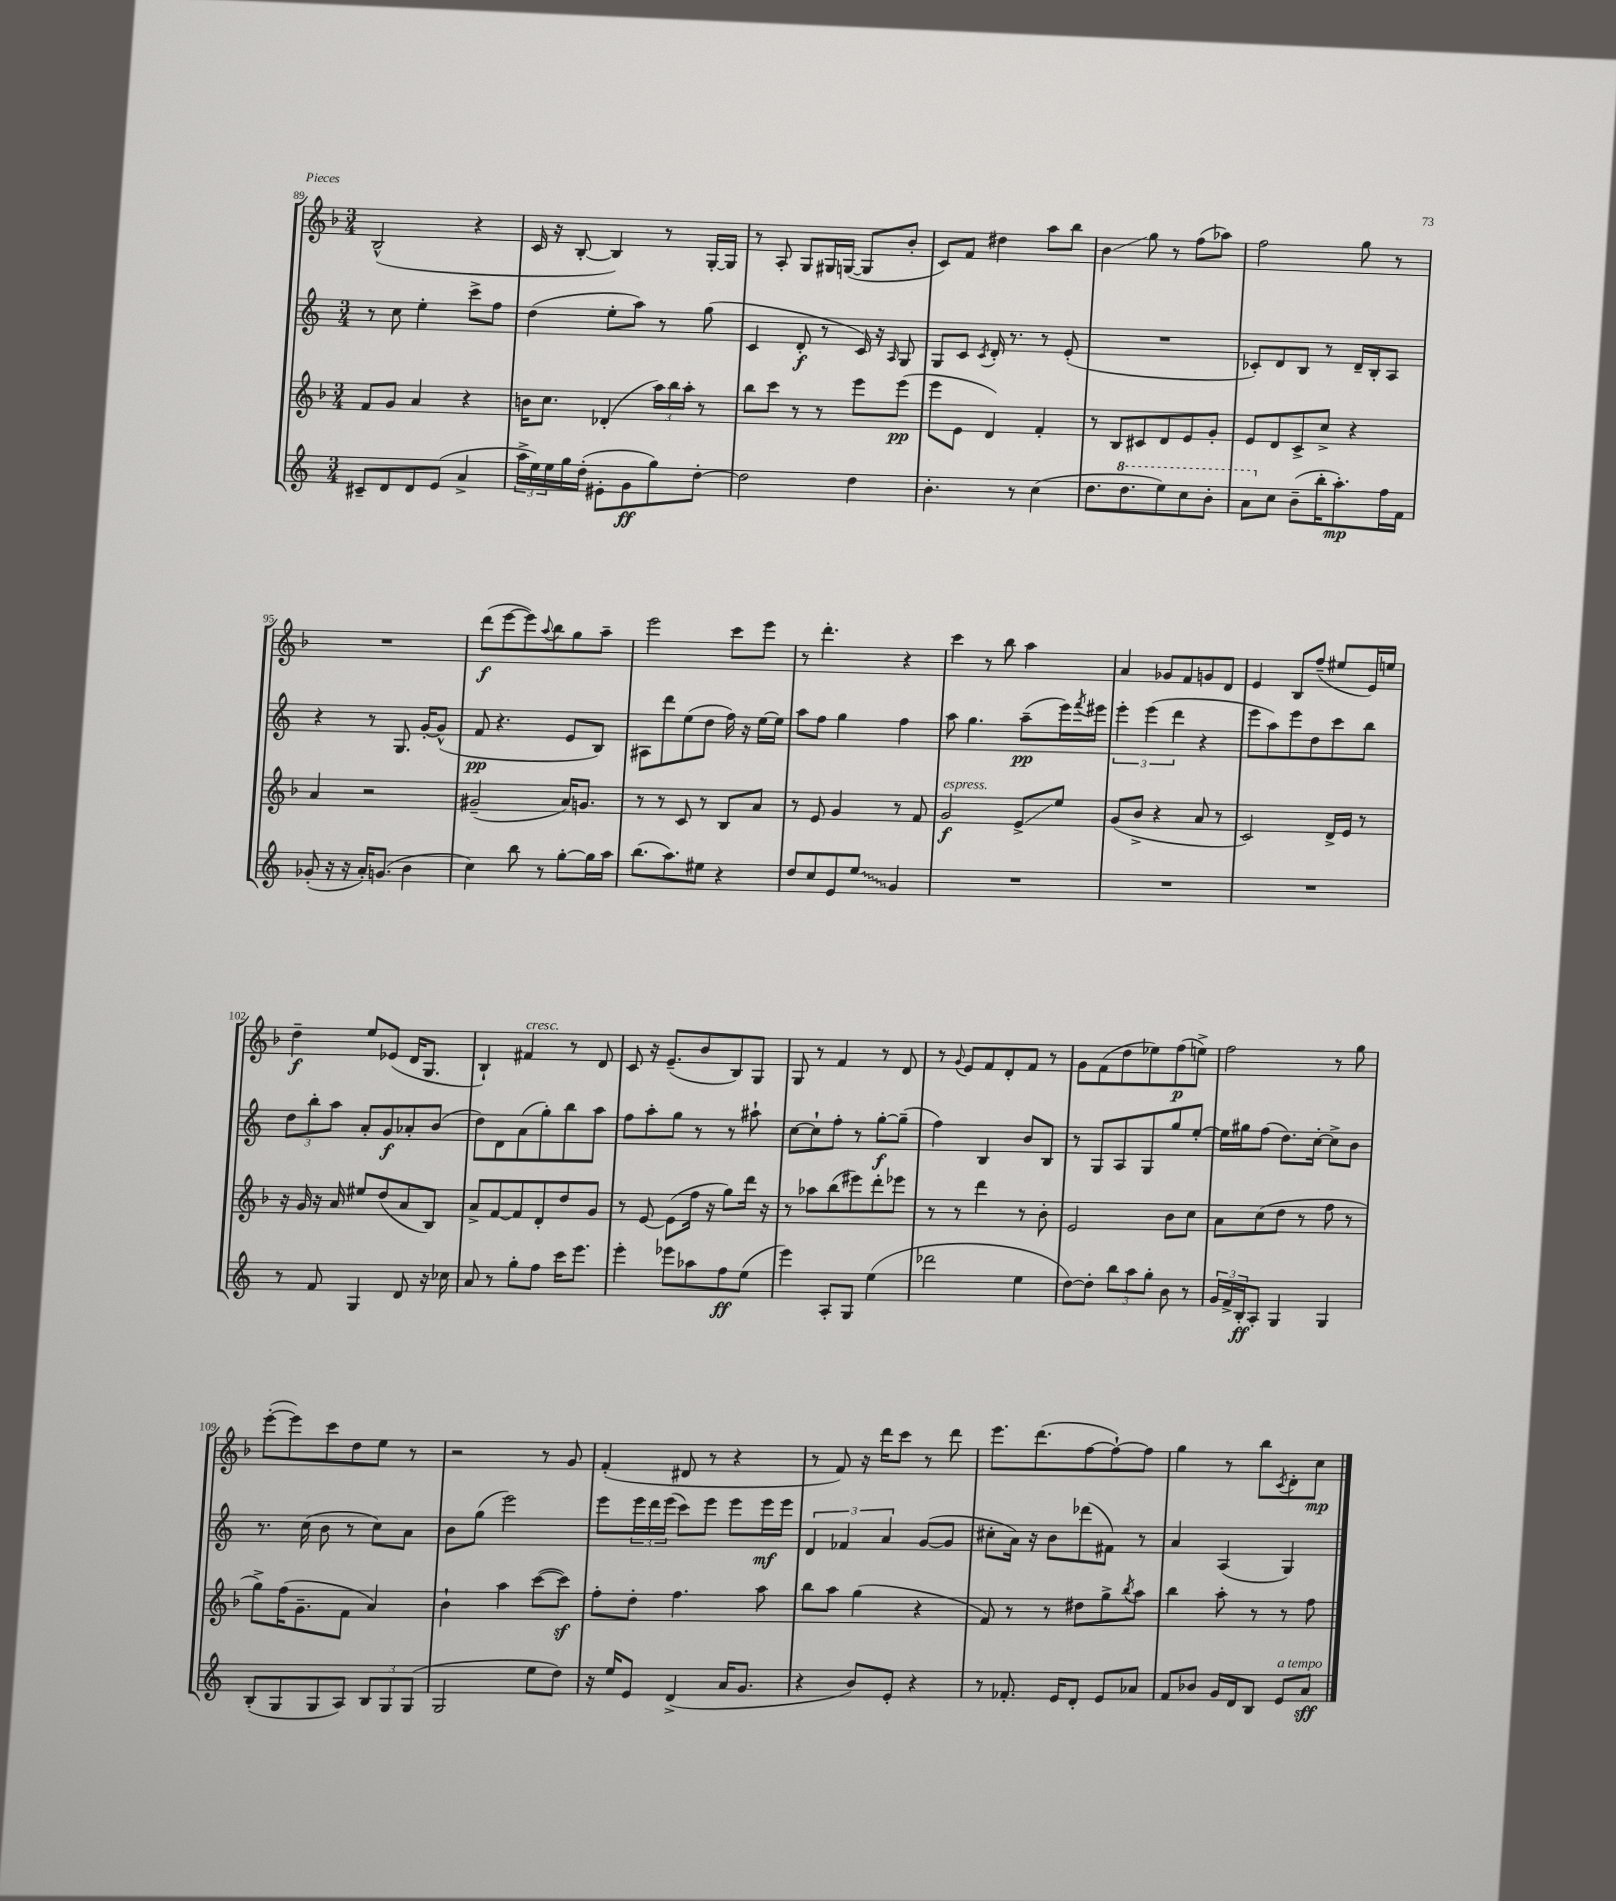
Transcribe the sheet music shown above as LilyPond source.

<<
\new StaffGroup <<
\new Staff = "s0" {
    \clef treble \key f \major \numericTimeSignature \time 3/4
    bes2-^( r4 |
    c'16 r16 bes8~-. bes4) r8 g16~-. g16 |
    r8 a8-. g8 gis16 g16~( g8 bes'8-. |
    c'8) f'8 dis''4 a''8 bes''8 |
    bes'4\glissando g''8 r8 f''8( aes''8) |
    f''2 g''8 r8 |
    R2. |
    d'''8\f( e'''8~ e'''8) \appoggiatura { a''8 } bes''8 g''8 a''8-- |
    e'''2 c'''8 e'''8 |
    r8 d'''4.-. r4 |
    c'''4 r8 bes''8 a''4 |
    a'4 ges'8 f'8 g'8 d'8 |
    e'4 bes8 f''8--( eis''8 e'16) e''16 |
    d''4--\f e''8 ees'8( d'16 g8. |
    bes4-!) fis'4^\markup { \italic "cresc." } r8 d'8 |
    c'8 r16 e'8.--( bes'8 bes8) g8 |
    g8 r8 f'4 r8 d'8 |
    r8 \appoggiatura { g'8 } e'8 f'8 d'8-. f'8 r8 |
    g'8 f'8( d''8 ees''8) f''8\p( e''8->) |
    f''2 r8 g''8 |
    e'''8~-.( e'''8) c'''8 d''8 e''8 r8 |
    r2 r8 g'8 |
    f'4-.( dis'8 r8 r4 |
    r8 f'8) r16 d'''16 c'''8 r8 d'''8 |
    e'''8. d'''8.( f''8~ f''8~-!) f''8 |
    g''4 r8 bes''8 \acciaccatura { c'8 } d'8-. c''8\mp \bar "|." |
}
\new Staff = "s1" {
    \clef treble \key c \major \numericTimeSignature \time 3/4
    r8 c''8 e''4-. c'''8-> f''8 |
    d''4( e''8-. a''8) r8 g''8( |
    c'4 d'8-.\f r8 c'16) r16 \grace { a16 } g8 |
    g8 c'8 \acciaccatura { c'8 } d'16-. r8. r8 e'8-.( |
    R2. |
    ces'8-.) d'8 b8 r8 d'16-- b16-. a8 |
    r4 r8 g8. g'16~-. g'8-^( |
    f'8\pp r4. e'8 b8) |
    ais8 d'''8 e''8( d''8 f''16) r16 e''16~ e''16 |
    a''8 f''8 g''4 f''4 |
    a''8 g''4. a''8--\pp( e'''16) \acciaccatura { f'''8 } eis'''16 |
    \tuplet 3/2 { e'''4-. e'''4( d'''4 } r4 |
    e'''8 a''8) e'''8 d''8 c'''8 b''8 |
    \tuplet 3/2 { d''8 b''8-. a''8 } a'8-. g'8\f aes'8-. b'8( |
    d''8) d'8 a'8( g''8-.) b''8 a''8 |
    f''8 a''8-. g''8 r8 r8 ais''8-! |
    c''8~ c''8-! f''8-. r8 g''8~-.\f g''8--( |
    f''4) b4 b'8 b8 |
    r8 g8 a8 g8 g''8 e''8~-. |
    e''16 gis''16 f''8( d''8.) c''16~-. c''8-> b'8 |
    r8. c''16( b'8 r8 c''8) a'8 |
    b'8 g''8( e'''2) |
    e'''8 \tuplet 3/2 { e'''16 d'''16 e'''16( } c'''8) e'''8 e'''8 e'''16\mf e'''16 |
    \tuplet 3/2 { d'4 fes'4 a'4 } g'8~( g'8 |
    cis''8-. a'16) r16 b'8 des'''8( fis'8) r8 |
    a'4 a4( g4) \bar "|." |
}
\new Staff = "s2" {
    \clef treble \key f \major \numericTimeSignature \time 3/4
    f'8 g'8 a'4 r4 |
    b'16 c''8. des'4-.( \tuplet 3/2 { a''16) bes''16 a''16-. } r8 |
    bes''8 c'''8 r8 r8 e'''8 e'''8\pp( |
    e'''8 e'8 d'4) f'4-. |
    r8 bes8 cis'8 d'8 e'8 g'8-. |
    e'8 d'8 c'8-> c''8-> r4 |
    a'4 r2 |
    gis'2--( a'16) g'8. |
    r8 r8 c'8 r8 bes8 a'8 |
    r8 e'8 g'4 r8 f'8 |
    g'2\f^\markup { \italic "espress." } e'8->\glissando e''8 |
    g'8( bes'8-> r4 a'8 r8 |
    c'2) d'16-> e'16 r8 |
    r16 g'16 r16 a'16 eis''8 d''8( a'8 bes8) |
    a'8-> f'8~ f'8 d'8-. d''8 g'8 |
    r8 e'8~ e'8( f''16 r16 g''8) d'''16 r16 |
    r8 aes''8 bes''8( eis'''8) d'''8-. ees'''8 |
    r8 r8 d'''4 r8 bes'8-. |
    e'2 bes'8 c''8 |
    a'8 c''8( d''8 r8 f''8 r8 |
    g''8->) f''16( g'8.-- f'8 a'4) |
    bes'4-! a''4 c'''8~( c'''8\sf) |
    f''8-. d''8-. f''4. a''8 |
    bes''8 a''8 g''4( r4 |
    f'8) r8 r8 dis''8 g''8-> \acciaccatura { bes''8 } a''8 |
    bes''4 a''8-. r8 r8 f''8 \bar "|." |
}
\new Staff = "s3" {
    \clef treble \key c \major \numericTimeSignature \time 3/4
    cis'8-- d'8 d'8 e'8( a'4-> |
    \tuplet 3/2 { a''16-> e''16) e''16 } g''16 d''16-.( eis'8-. g'8\ff g''8) d''8~-. |
    d''2 d''4 |
    b'4.-. r8 c''4( |
    d''8. \ottava #1 d'''8. e'''8) c'''8 b''8-. |
    a''8 \ottava #0 c''8 b'8--( b''16-. a''8.-.\mp) f''16 f'16 |
    ges'8-.( r16 r16 a'16-.) g'8.( b'4 |
    c''4) b''8 r8 g''8~-. g''16 a''16 |
    b''8.( a''8.) eis''8 r4 |
    d''8 c''8 e'8 \once \override Glissando.style = #'zigzag e''8\glissando g'4 |
    R2. |
    R2. |
    R2. |
    r8 f'8 g4 d'8 r16 ces''16 |
    a'8 r8 g''8-. f''8 c'''16 e'''8. |
    e'''4-. ees'''8 aes''8 f''8\ff e''8( |
    e'''4) a8-. g8 e''4( |
    des'''2 e''4 |
    d''8~) d''8-. \tuplet 3/2 { b''8 a''8 g''8-. } b'8 r8 |
    \tuplet 3/2 { g'16 f'16-> b16-.\ff } a8-. g4 g4 |
    b8-.( g8 g8 a8) \tuplet 3/2 { b8 g8 g8( } |
    g2 e''8 d''8) |
    r16 e''16 e'8 d'4->( a'16 g'8. |
    r4 b'8) e'8-. r4 |
    r8 fes'8.-. e'16 d'8-. e'8 aes'8 |
    f'8 bes'8 g'16 d'16 b8 e'8^\markup { \italic "a tempo" } a'8\sff \bar "|." |
}
>>
>>
\layout { \context { \Score currentBarNumber = #89 } }
